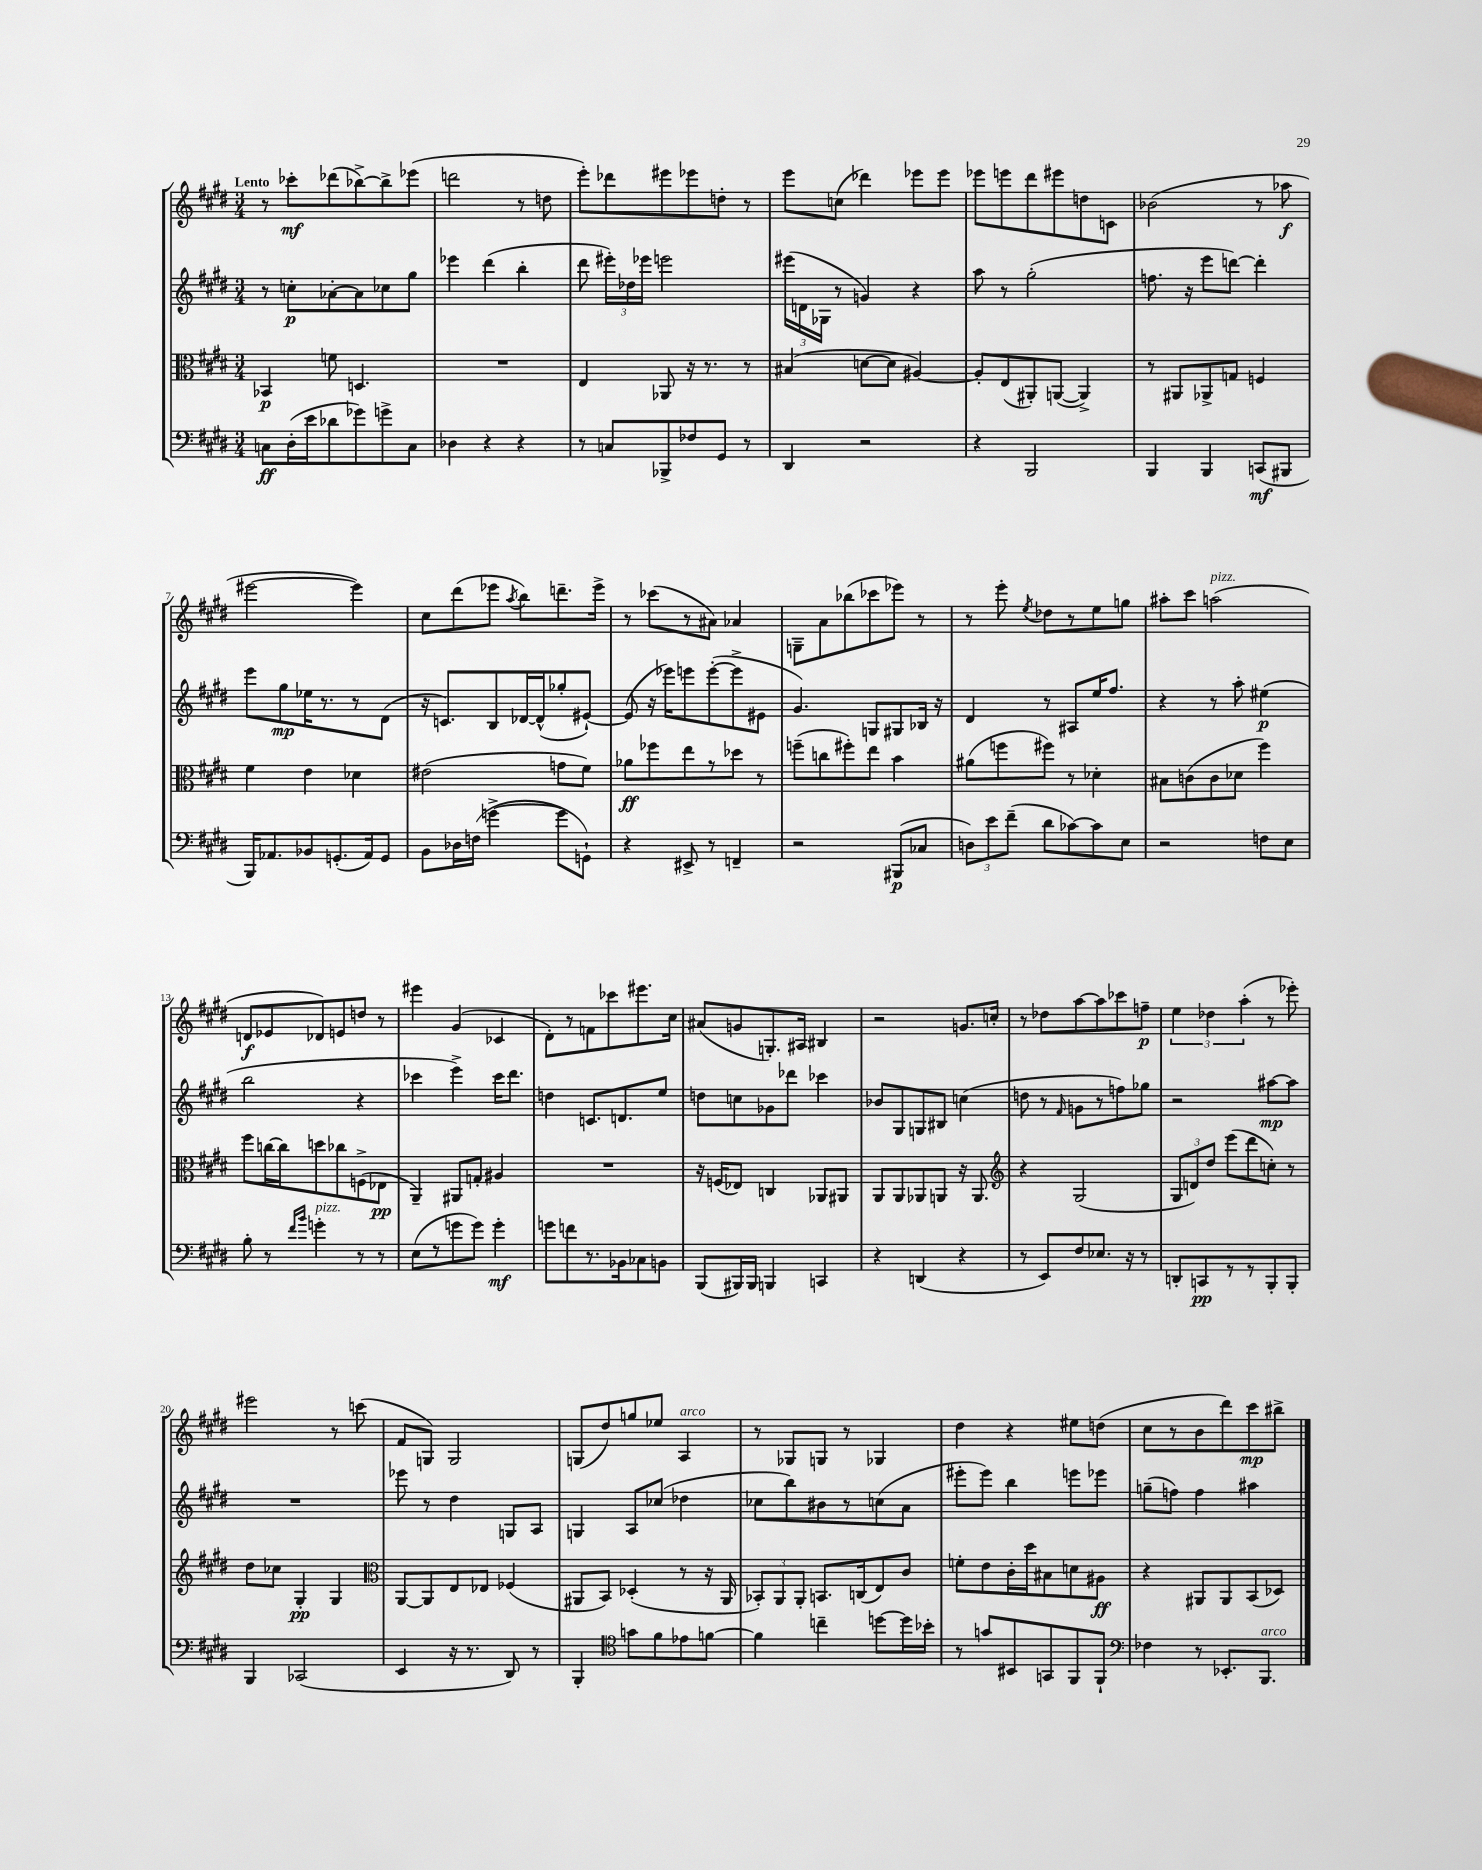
<<
\new StaffGroup <<
\new Staff = "s0" {
    \clef treble \key e \major \numericTimeSignature \time 3/4 \tempo "Lento"
    \autoBeamOff r8 ces'''8[-.\mf des'''8( bes''8~->) bes''8-> ees'''8]( |
    d'''2 r8 d''8 |
    e'''8[-.) des'''8 eis'''8 ees'''8 d''8]-. r8 |
    e'''8[ c''8]( des'''4) ees'''8[ ees'''8] |
    ees'''8[ e'''8 dis'''8 eis'''8 d''8 c'8] |
    bes'2( r8 aes''8\f |
    eis'''2~ eis'''4) |
    cis''8[ dis'''8( ees'''8] \acciaccatura { a''8 } b''8[) d'''8.-- ees'''16]-> |
    r8 ces'''8[( r8 ais'8]) aes'4 |
    g8[-- a'8 bes''8( ces'''8 ees'''8]) r8 |
    r8 e'''8-. \acciaccatura { e''8 } des''8[ r8 e''8 g''8] |
    ais''8[-. cis'''8] a''2^\markup { \italic "pizz." }( |
    d'8[\f ees'8 des'8) e'8 d''8] r8 |
    eis'''4 gis'4( ces'4 |
    dis'8[-.) r8 f'8 ces'''8 eis'''8. cis''16] |
    ais'8[( g'8 g8.-.) ais16] bis4 |
    r2 g'8.[ c''16]-. |
    r8 des''8[ a''8~ a''8 ces'''8 f''8]--\p |
    \tuplet 3/2 { e''4 des''4 a''4-.( } r8 ees'''8-.) |
    eis'''2 r8 c'''8( |
    fis'8[ g8]) g2 |
    g8[( dis''8) g''8 ees''8] a4^\markup { \italic "arco" } |
    r8 ges8[ g8] r8 ges4 |
    dis''4 r4 eis''8[ d''8]( |
    cis''8[ r8 b'8 dis'''8) cis'''8\mp bis''8]-> \bar "|." |
}
\new Staff = "s1" {
    \clef treble \key e \major \numericTimeSignature \time 3/4
    \autoBeamOff r8 c''8[-.\p aes'8~-. aes'8 ces''8 gis''8] |
    ees'''4 dis'''4( b''4-. |
    dis'''8 \tuplet 3/2 { eis'''16[-.) des''16 ees'''16] } e'''2 |
    \tuplet 3/2 { eis'''16[( d'16 ges16] } r8 g'4) r4 |
    a''8 r8 gis''2-.( |
    f''8. r16 e'''8[ d'''8]~) d'''4-. |
    e'''8[ gis''8\mp ees''16 r8. r8 dis'8]( |
    r16 c'8.[) b8 des'16~ des'16-^( ges''8-. eis'8]~-!) |
    eis'8( r16 ees'''16[) e'''8 e'''8~-.( e'''8-> eis'8] |
    gis'4.) g8[ gis8 bes16] r16 |
    dis'4 r8 ais8[ e''16 fis''8.] |
    r4 r8 a''8-. eis''4\p( |
    b''2 r4 |
    ces'''4 e'''4->) ces'''16[ dis'''8.] |
    d''4 c'8.[ d'8. e''8] |
    d''8[ c''8 ges'8 des'''8] ces'''4 |
    bes'8[ gis8 g8 bis8] c''4( |
    d''8 r8 \grace { fis'16 } g'8[ r8 f''8) ges''8] |
    r2 ais''8[~\mp ais''8] |
    R2. |
    ees'''8 r8 dis''4 g8[ a8] |
    g4 a8[ ces''8]( des''4 |
    ces''8[ b''8) bis'8 r8 c''8( a'8] |
    eis'''8[-. eis'''8]) b''4 e'''8[ ees'''8] |
    g''8[--( f''8]) f''4 ais''4 \bar "|." |
}
\new Staff = "s2" {
    \clef alto \key e \major \numericTimeSignature \time 3/4
    \autoBeamOff bes,4\p f'8 d4. |
    R2. |
    e4 aes,8 r16 r8. r8 |
    bis4( d'8[~ d'8] ais4~) |
    ais8[-. e8( ais,8-.) a,8]~( a,4->) |
    r8 ais,8[ aes,8-> g8] f4 |
    fis'4 e'4 des'4 |
    eis'2( g'8[ fis'8]) |
    aes'8[\ff fes''8 e''8 r8 des''8] r8 |
    f''8[--( c''8 fis''8-.) e''8] b'4 |
    ais'8[( f''8 fis''8]) r8 des'4-. |
    bis8[ c'8( c'8 des'8] fis''4) |
    fis''8[ c''16~ c''16 d''8 ces''8 f8->( ees8]\pp |
    a,4--) ais,8[ g8]-. ais4 |
    R2. |
    r16 f16[( ees8]) c4 aes,8[ ais,8] |
    a,8[ a,8 aes,8 a,8] r16 a,8. |
    \clef treble r4 gis2( |
    \tuplet 3/2 { gis8[ d'8) dis''8] } e'''8[( dis'''8 c''8]-.) r8 |
    dis''8[ ces''8] gis4-.\pp gis4 |
    \clef alto a,8[~ a,8 e8 ees8] fes4( |
    ais,8[ b,8]) des4-.( r8 r16 ais,16 |
    \tuplet 3/2 { bes,8[-.) a,8 a,8]-. } b,8.[ c16( e8) cis'8] |
    f'8[-. e'8 cis'16-. dis''16 bis8 d'8 ais8]\ff |
    r4 ais,8[ ais,8 b,8( des8]) \bar "|." |
}
\new Staff = "s3" {
    \clef bass \key e \major \numericTimeSignature \time 3/4
    \autoBeamOff c8[\ff dis16-.( e'16 des'8 ges'8) g'8-> c8] |
    des4 r4 r4 |
    r8 c8[ bes,,8-> fes8 gis,8] r8 |
    dis,4 r2 |
    r4 b,,2 |
    b,,4 b,,4 c,8[\mf( bis,,8] |
    b,,16[) aes,8. bes,8 g,8.-.( aes,16) g,8] |
    b,8[ des16 f16]( g'4~-> g'8[ g,8]-!) |
    r4 eis,8-> r8 f,4-- |
    r2 bis,,8[\p( ces8] |
    \tuplet 3/2 { d8[) e'8 fis'8]--( } dis'8[ ces'8~) ces'8 e8] |
    r2 f8[ e8] |
    b8-. r8 \grace { fis'16[ b'16] } g'4-.^\markup { \italic "pizz." } r8 r8 |
    e8[( r8 g'8 g'8]) g'4-.\mf |
    g'8[ f'8 r8. bes,16 ces8 b,8] |
    b,,8[( bis,,16) bis,,16] b,,4 c,4 |
    r4 d,4( r4 |
    r8 e,8[) fis8 ees8.] r16 r8 |
    d,8[-. c,8\pp r8 r8 b,,8-. b,,8]-. |
    b,,4 ces,2( |
    e,4 r16 r8. dis,8) r8 |
    b,,4-. \clef tenor g'8[ fis'8 ees'8 f'8]~ |
    f'4 c''4-- d''8[~ d''16 bes'16]-. |
    r8 g'8[ bis,8 g,8 fis,8 fis,8]-! |
    \clef bass fes4 r8 ees,8.[-. b,,8.]^\markup { \italic "arco" } \bar "|." |
}
>>
>>
